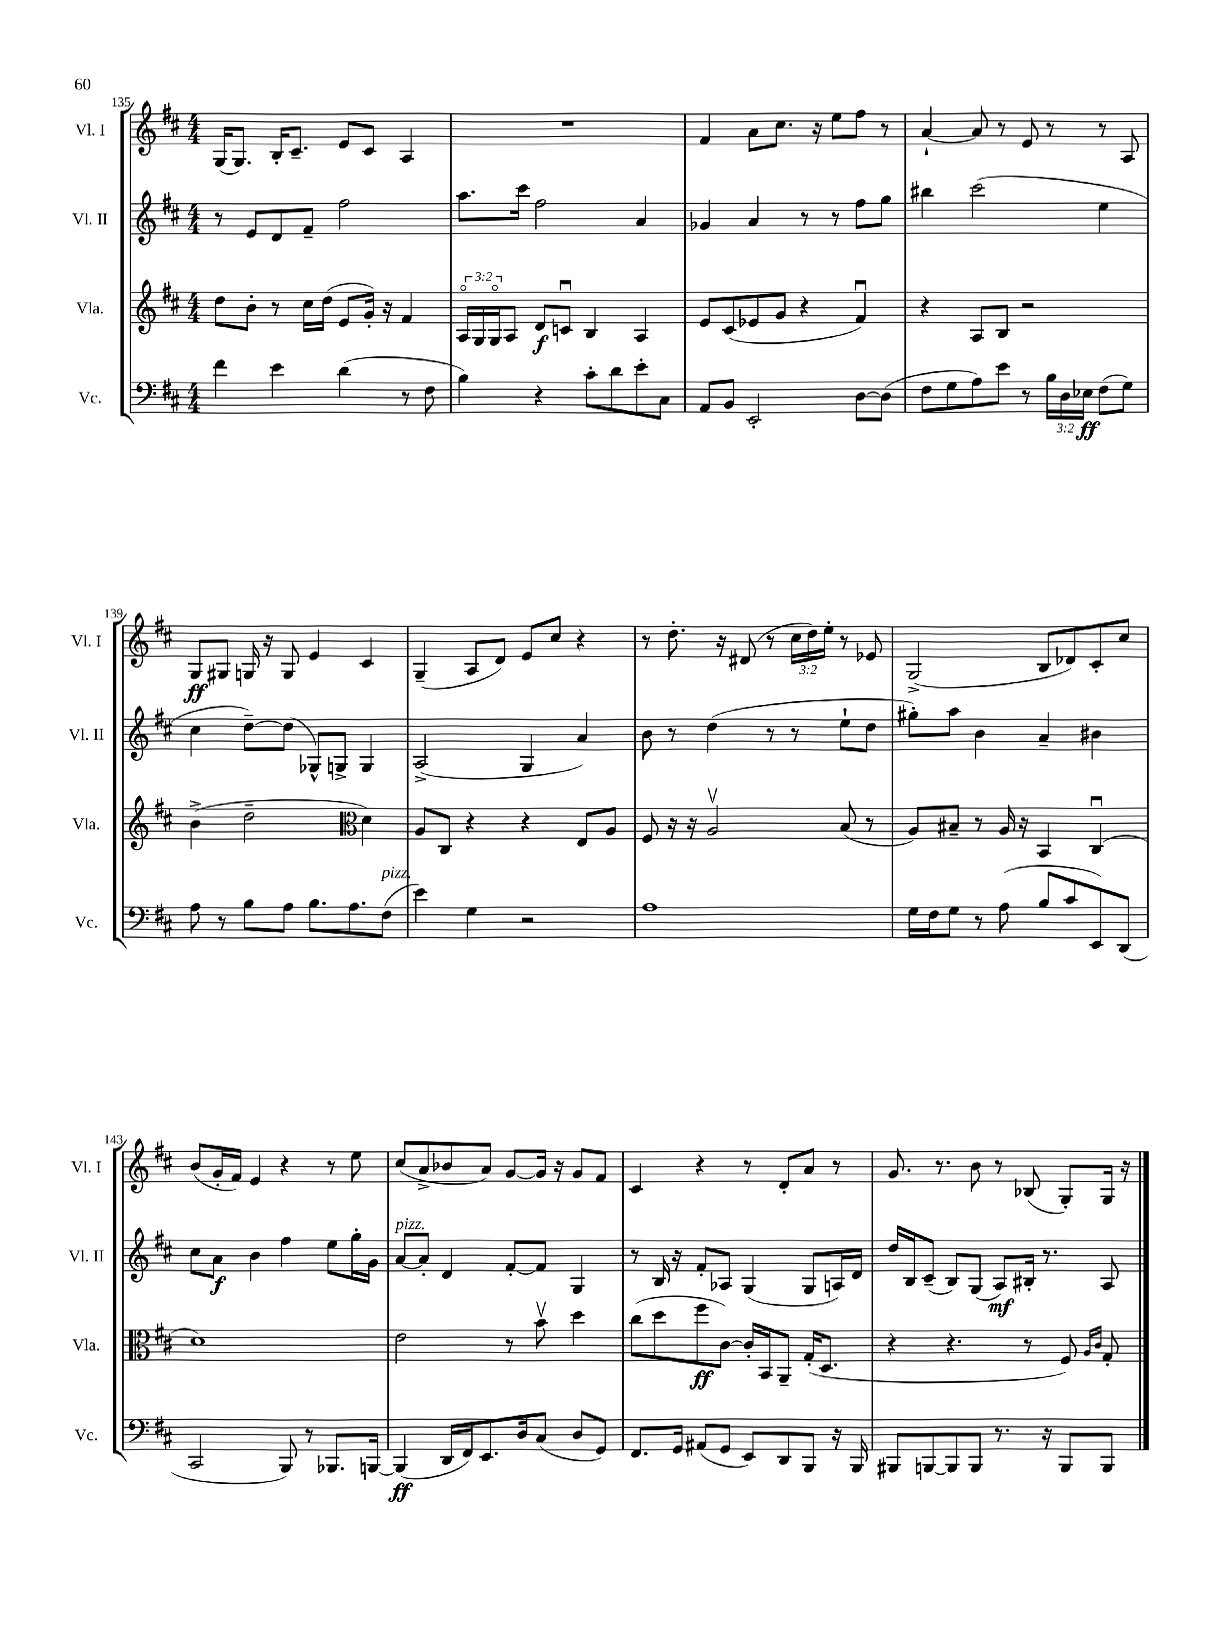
<<
\new StaffGroup <<
\new Staff = "s0" \with { instrumentName = "Vl. I" shortInstrumentName = "Vl. I" } {
    \clef treble \key d \major \numericTimeSignature \time 4/4 \override Staff.TupletNumber.text = #tuplet-number::calc-fraction-text
    g16( g8.) b16-. cis'8.-- e'8 cis'8 a4 |
    R1 |
    fis'4 a'8 cis''8. r16 e''8 fis''8 r8 |
    a'4~-! a'8 r8 e'8 r8 r8 a8 |
    g8\ff gis8 g16 r16 g8 e'4 cis'4 |
    g4--( a8 d'8) e'8 cis''8 r4 |
    r8 d''8.-. r16 dis'8( r8 \tuplet 3/2 { cis''16 d''16) e''16-. } r8 ees'8 |
    g2->( b8 des'8) cis'8-. cis''8 |
    b'8( g'16-. fis'16) e'4 r4 r8 e''8 |
    cis''8( a'8-> bes'8 a'8) g'8~ g'16 r16 g'8 fis'8 |
    cis'4 r4 r8 d'8-. a'8 r8 |
    g'8. r8. b'8 r8 bes8( g8-.) g16 r16 \bar "|." |
}
\new Staff = "s1" \with { instrumentName = "Vl. II" shortInstrumentName = "Vl. II" } {
    \clef treble \key d \major \numericTimeSignature \time 4/4
    r8 e'8 d'8 fis'8-- fis''2 |
    a''8. cis'''16 fis''2 a'4 |
    ges'4 a'4 r8 r8 fis''8 g''8 |
    bis''4 cis'''2( e''4 |
    cis''4 d''8~--) d''8( ges8-^) g8-> g4 |
    a2->( g4 a'4) |
    b'8 r8 d''4( r8 r8 e''8-! d''8 |
    gis''8-.) a''8 b'4 a'4-- bis'4 |
    cis''8 a'8\f b'4 fis''4 e''8 g''16-. g'16 |
    a'8~^\markup { \italic "pizz." } a'8-. d'4 fis'8~-. fis'8 g4 |
    r8 b16 r16 fis'8-. aes8 g4( g8 a16) d'16 |
    d''16 b16 cis'8--( b8) g8( a8\mf) bis16-. r8. a8 \bar "|." |
}
\new Staff = "s2" \with { instrumentName = "Vla." shortInstrumentName = "Vla." } {
    \clef treble \key d \major \numericTimeSignature \time 4/4 \override Staff.TupletNumber.text = #tuplet-number::calc-fraction-text
    d''8 b'8-. r8 cis''16 d''16( e'8 g'16-.) r16 fis'4 |
    \tuplet 3/2 { a16\flageolet g16 g16\flageolet } a8 d'8\f c'8\downbow b4 a4 |
    e'8 cis'8( ees'8 g'8 r4 fis'4\downbow) |
    r4 a8 b8 r2 |
    b'4->( d''2-- \clef alto d'4) |
    a8 cis8 r4 r4 e8 a8 |
    fis8 r16 r16 a2\upbow b8( r8 |
    a8) bis8-- r8 a16 r16 b,4 cis4\downbow( |
    d'1) |
    e'2 r8 b'8\upbow d''4 |
    cis''8( d''8 fis''8\ff cis'8~) cis'16-. b,16 a,8-- g16-.( d8. |
    r4 r4. r8 fis8) \grace { a16 cis'16 } g8-. \bar "|." |
}
\new Staff = "s3" \with { instrumentName = "Vc." shortInstrumentName = "Vc." } {
    \clef bass \key d \major \numericTimeSignature \time 4/4 \override Staff.TupletNumber.text = #tuplet-number::calc-fraction-text
    fis'4 e'4 d'4( r8 fis8 |
    b4) r4 cis'8-. d'8 e'8-. cis8 |
    a,8 b,8 e,2-. d8~ d8( |
    fis8 g8 a8) e'8 r8 \tuplet 3/2 { b16 d16 ees16\ff } fis8( g8) |
    a8 r8 b8 a8 b8. a8. fis8^\markup { \italic "pizz." }( |
    e'4) g4 r2 |
    a1 |
    g16 fis16 g8 r8 a8( b8 cis'8 e,8) d,8( |
    cis,2 b,,8) r8 bes,,8. b,,16~ |
    b,,4\ff( d,16 fis,16) e,8. d16 cis8( d8 g,8) |
    fis,8. g,16 ais,8( g,8 e,8) d,8 b,,8 r16 b,,16 |
    bis,,8 b,,8~ b,,8 b,,8 r8. r16 b,,8 b,,8 \bar "|." |
}
>>
>>
\layout { \context { \Score currentBarNumber = #135 } }
